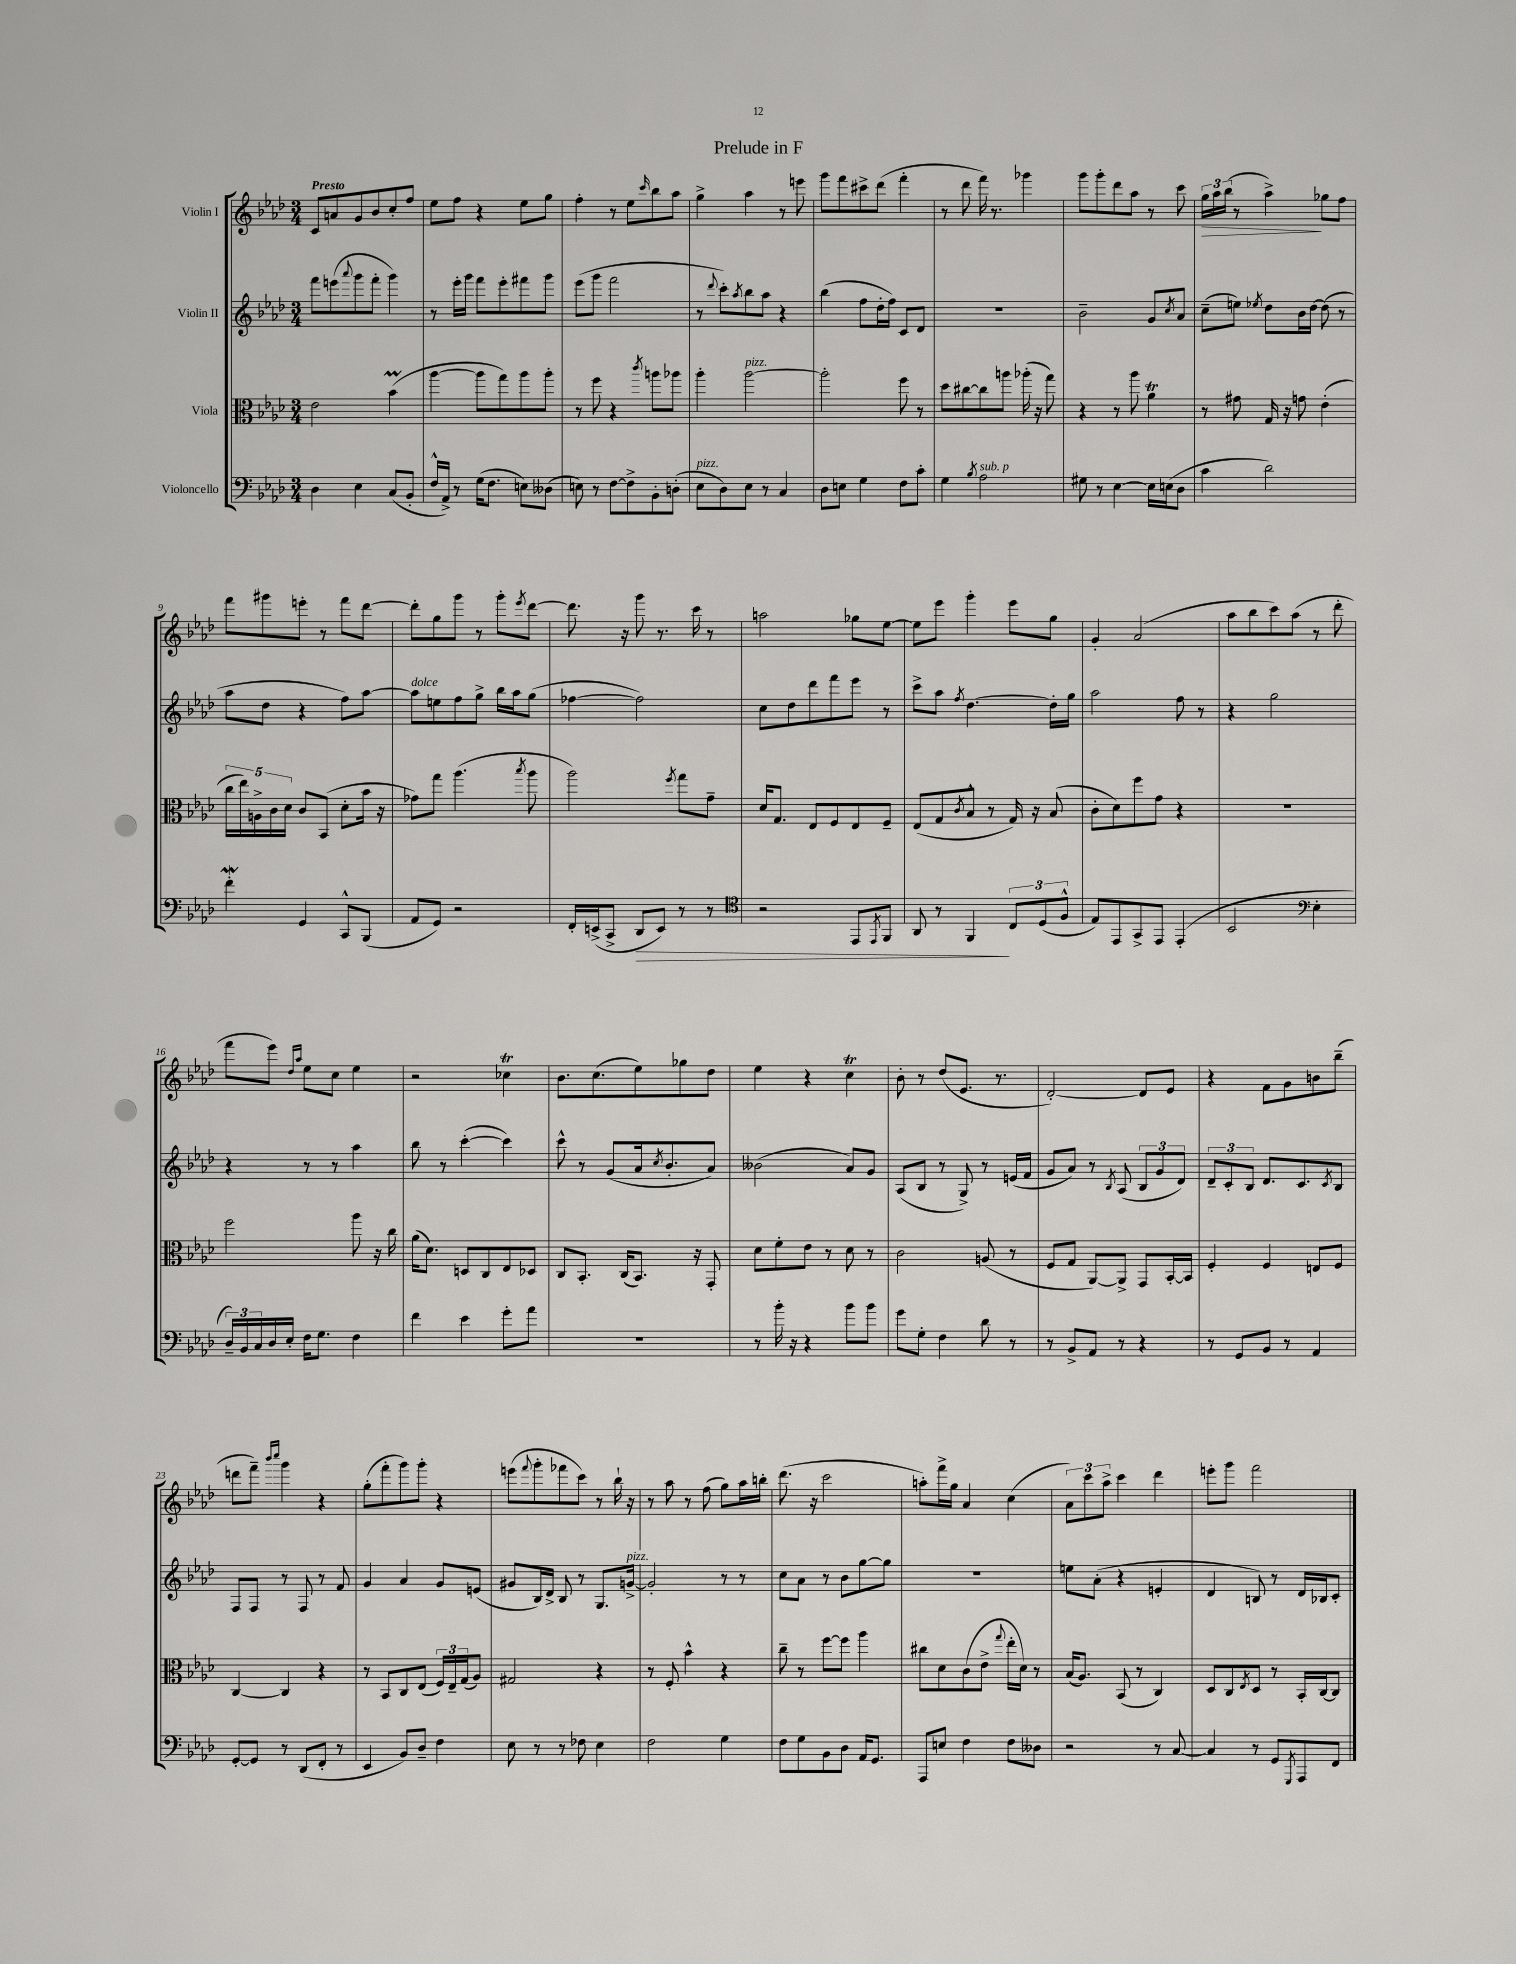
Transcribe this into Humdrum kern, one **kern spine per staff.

**kern	**dynam	**kern	**kern	**kern	**dynam
*part4	*part4	*part3	*part2	*part1	*part1
*staff4	*staff4	*staff3	*staff2	*staff1	*staff1
*I"Violoncello	*	*I"Viola	*I"Violin II	*I"Violin I	*
*clefF4	*	*clefC3	*clefG2	*clefG2	*
*k[b-e-a-d-]	*	*k[b-e-a-d-]	*k[b-e-a-d-]	*k[b-e-a-d-]	*
*M3/4	*	*M3/4	*M3/4	*M3/4	*
=1	=1	=1	=1	=1	=1
!	!	!	!	!LO:TX:a:B:t=Presto	!
4D-\	.	2e-\	8fff\L	8c/L	.
.	.	.	(8eeen\	8an/	.
.	.	.	8qqaaa-/	.	.
4E-\	.	.	8ggg\	8g/	.
.	.	.	8fff'\J	8b-/	.
(8C/L	.	(4b-M\	4ggg\)	8cc'/	.
8BB-'/J	.	.	.	8ff/J	.
=2	=2	=2	=2	=2	=2
16F^^/LL	.	[4aa-\	8r	8ee-\L	.
16AA-^/JJ)	.	.	.	.	.
8r	.	.	16eee-'\LL	8ff\J	.
.	.	.	16ggg\JJ	.	.
(16G\KL	.	8aa-\L]	8fff\L	4r	.
8.F\J	.	.	.	.	.
.	.	8gg\)	8eee-'\	.	.
8En\L)	.	8aa-\	8fff#X\	8ee-\L	.
(8D--X\J	.	8aa-'\J	8ggg\J	8gg\J	.
=3	=3	=3	=3	=3	=3
8En\)	.	8r	(8eee-\L	4ff'\	.
8r	.	8ff\	8ggg\J	.	.
[8F\L	.	4r	2fff\	8r	.
8F^\]	.	.	.	8ee-\L	.
.	.	8qccc/	.	16qqccc/	.
8BB-'\	.	8aan\L	.	8bb-\	.
(8Dn'\J	.	8aa-X\J	.	8aa-\J	.
=4	=4	=4	=4	=4	=4
!LO:TX:a:i:t=pizz.	!	!	!	!	!
8E-\L	.	4aa-'\	8r	4gg^\	.
.	.	.	8qqddd-/	.	.
8D-\)	.	.	8ccc'\L)	.	.
.	.	.	8qaa-/	.	.
!	!	!LO:TX:a:i:t=pizz.	!	!	!
8E-\J	.	[2aa-\	8bb-\	4aa-\	.
8r	.	.	8aa-\J	.	.
4C/	.	.	4r	8r	.
.	.	.	.	8eeen\	.
=5	=5	=5	=5	=5	=5
8D-\L	.	2aa-'\]	(4bb-\	8ggg\L	.
8En\J	.	.	.	8fff\	.
4G\	.	.	8ff\L	8ccc#X^\	.
.	.	.	16dd-'\L	(8ddd-\J	.
.	.	.	16ff\JJ)	.	.
8F\L	.	8ff\	8c/L	4fff'\	.
8c'\J	.	8r	8d-/J	.	.
=6	=6	=6	=6	=6	=6
4G\	.	8dd-\L	2.r	8r	.
.	.	[8cc#X\	.	8ddd-\	.
8qB-/	.	.	.	.	.
!LO:TX:a:i:t=sub. p	!	!	!	!	!
2A-\	.	8cc#\]	.	16fff\)	.
.	.	.	.	8.r	.
.	.	8aan\J	.	.	.
.	.	(16aa-X'\	.	4ggg-X\	.
.	.	16r	.	.	.
.	.	8gg\)	.	.	.
=7	=7	=7	=7	=7	=7
8G#X\	.	4r	2b-~\	8ggg\L	.
8r	.	.	.	8ggg'\	.
[4E-\	.	8r	.	8ddd-\	.
.	.	8aa-\	.	8aa-\J	.
16E-\LL]	.	4a-T\	8g/L	8r	.
(16En\J	.	.	.	.	.
.	.	.	8qcc/	.	.
8D-\J	.	.	8a-/J	8ccc\	.
=8	=8	=8	=8	=8	=8
!	!	!	!	!	!LO:HP:b
4c\	.	8r	(8cc~\L	24gg\LL	>
.	.	.	.	24aa-\	.
.	.	.	.	(24bb-\JJ	.
.	.	8g#X\	8een\J)	8r	.
.	.	.	8qee-X/	.	.
2d-\)	.	16G/	8dd-\L	4aa-^\)	.
.	.	16r	.	.	.
.	.	8gn\	16b-\L	.	.
.	.	.	[16dd-\JJ	.	.
.	.	(4e-'\	(8dd-\]	8gg-X\L	]
.	.	.	8r	8ff\J	.
!!LO:LB:g=z
=9	=9	=9	=9	=9	=9
4fW'\	.	20cc\LL	8aa-\L	8fff\L	.
.	.	20ee-\)	.	.	.
.	.	20An^\	.	.	.
.	.	.	8dd-\J	8ggg#X\	.
.	.	20c\	.	.	.
.	.	20d-\JJ	.	.	.
4GG/	.	8c/L	4r	8eeen'\J	.
.	.	(8BB-/J	.	8r	.
8CC^^/L	.	8d-'\L	8ff\L)	8fff\L	.
(8BBB-/J	.	16b-\Jk	[8aa-\J	[8ddd-\J	.
.	.	16r	.	.	.
=10	=10	=10	=10	=10	=10
!	!	!	!LO:TX:a:i:t=dolce	!	!
8AA-/L	.	8g-X\L)	8aa-\L]	8ddd-'\L]	.
8GG/J)	.	8gg\J	8een\	8gg\	.
2r	.	(4.aa-\	8ff\	8ggg\J	.
.	.	.	8gg^\J	8r	.
.	.	.	16bb-\LL	8ggg'\L	.
.	.	.	16aa-\J	.	.
.	.	8qbb-/	.	8qeee-/	.
.	.	8aa-\	(8gg\J	[8ddd-\J	.
=11	=11	=11	=11	=11	=11
16FF'/LL	.	2aa-\)	[4ff-X\	8.ddd-\]	.
(16EEn^/J	.	.	.	.	.
8CC^/J	.	.	.	.	.
.	.	.	.	16r	.
!	!LO:HP:b	!	!	!	!
8DD-/L	>	.	2ff-\])	8ggg\	.
8EE/J)	.	.	.	8.r	.
.	.	8qff/	.	.	.
8r	.	8gg\L	.	.	.
.	.	.	.	16ccc\	.
8r	.	8g~\J	.	8r	.
=12	=12	=12	=12	=12	=12
*clefC4	*	*	*	*	*
2r	.	16d-/KL	8cc\L	2aan\	.
.	.	8.G/J	.	.	.
.	.	.	8dd-\	.	.
.	.	8E-/L	8ddd-\	.	.
.	.	8F/	8fff\	.	.
8EE-/L	.	8E-/	8eee-\J	8gg-X\L	.
8qEE-/	.	.	.	.	.
8FF/J	.	8F~/J	8r	[8ee-\J	.
=13	=13	=13	=13	=13	=13
8AA-/	.	(8E-/L	8ccc^\L	8ee-\L]	.
8r	.	8G/	8aa-\J	8eee-\J	.
.	.	8qc/	8qff/	.	.
4FF/	.	8B-^^/J	[4.dd-\	4ggg'\	.
.	.	8r	.	.	.
12C/L	]	16G/)	.	8eee-\L	.
.	.	16r	.	.	.
(12D-/	.	.	.	.	.
.	.	(8B-/	16dd-'\LL]	8gg\J	.
12F^^/J	.	.	.	.	.
.	.	.	16gg\JJ	.	.
=14	=14	=14	=14	=14	=14
8E-/L)	.	8c'\L	2aa-\	4g'/	.
8EE-/	.	8d-\)	.	.	.
8GG^/	.	8ff\	.	(2a-/	.
8EE-/J	.	8g\J	.	.	.
(4EE-'/	.	4r	8ff\	.	.
.	.	.	8r	.	.
=15	=15	=15	=15	=15	=15
2BB-/	.	2.r	4r	8aa-\L	.
.	.	.	.	8bb-\	.
.	.	.	2gg\	8ccc\)	.
.	.	.	.	(8aa-\J	.
*clefF4	*	*	*	*	*
4E-'\	.	.	.	8r	.
.	.	.	.	8ddd-'\	.
!!LO:LB:g=z
=16	=16	=16	=16	=16	=16
24D-~/LL)	.	2ff\	4r	8fff\L	.
24BB-/	.	.	.	.	.
24C/	.	.	.	.	.
16D-/	.	.	.	8eee-\J)	.
16E-'/JJ	.	.	.	.	.
.	.	.	.	16qqdd-/LL	.
.	.	.	.	16qqaa-/JJ	.
16F\KL	.	.	8r	8ee-\L	.
8.G\J	.	.	.	.	.
.	.	.	8r	8cc\J	.
4F\	.	8aa-\	4aa-\	4ee-\	.
.	.	16r	.	.	.
.	.	16cc\	.	.	.
=17	=17	=17	=17	=17	=17
4f\	.	(16a-\KL	8bb-\	2r	.
.	.	8.d-\J)	.	.	.
.	.	.	8r	.	.
4e-\	.	8Dn/L	([4ccc'\	.	.
.	.	8C/	.	.	.
8g'\L	.	8E-/	4ccc\])	4cc-XT\	.
8a-\J	.	8D-X/J	.	.	.
=18	=18	=18	=18	=18	=18
2.r	.	8C/L	8ccc^^\	8.b-\L	.
.	.	8.BB-'/J	8r	.	.
.	.	.	.	(8.cc\	.
.	.	.	(8g/L	.	.
.	.	(16C/KL	.	.	.
.	.	8.BB-/J)	16a-/k	8ee-\)	.
.	.	.	8qcc/	.	.
.	.	.	8.b-'/	.	.
.	.	.	.	8gg-X\	.
.	.	16r	.	.	.
.	.	8GG'/	8a-/J)	8dd-\J	.
=19	=19	=19	=19	=19	=19
8r	.	8d-\L	(2b--X\	4ee-\	.
16b-'\	.	8f'\	.	.	.
16r	.	.	.	.	.
4r	.	8e-\J	.	4r	.
.	.	8r	.	.	.
8b-\L	.	8d-\	8a-/L)	4cct\	.
8b-\J	.	8r	8g/J	.	.
=20	=20	=20	=20	=20	=20
8g\L	.	2c\	(8A-/L	8b-'\	.
8G'\J	.	.	8B-/J	8r	.
4F\	.	.	8r	(8dd-/L	.
.	.	.	8G^/)	8.e-/J	.
8d-\	.	(8An/	8r	.	.
.	.	.	.	8.r	.
8r	.	8r	(16en/LL	.	.
.	.	.	16f/JJ	.	.
=21	=21	=21	=21	=21	=21
8r	.	8F/L	8g/L	[2d-'/)	.
8BB-^/L	.	8G/J	8a-/J)	.	.
8AA-/J	.	[8AA-/L)	8r	.	.
.	.	.	8qB-/	.	.
8r	.	8AA-^/J]	(8A-/	.	.
4r	.	8GG/L	12B-/L	8d-/L]	.
.	.	.	12g/	.	.
.	.	[16BB-'/L	.	8e-/J	.
.	.	.	12d-/J)	.	.
.	.	16BB-/JJ]	.	.	.
=22	=22	=22	=22	=22	=22
8r	.	4F'/	12d-~/L	4r	.
.	.	.	12c'/	.	.
8GG/L	.	.	.	.	.
.	.	.	12B-/J	.	.
8BB-/J	.	4F/	8.d-/L	8f\L	.
8r	.	.	.	8g\	.
.	.	.	8.c/	.	.
4AA-/	.	8En/L	.	8bn\	.
.	.	.	8qc/	.	.
.	.	8F/J	8B-/J	(8bb-~\J	.
!!LO:LB:g=z
=23	=23	=23	=23	=23	=23
[8GG'/L	.	[4C/	8F/L	8dddn\L	.
8GG/J]	.	.	8F/J	8fff~\J)	.
.	.	.	.	16qqbbb-/LL	.
.	.	.	.	16qqcccc/JJ	.
8r	.	4C/]	8r	4ggg\	.
(8DD-/L	.	.	8F/	.	.
8FF'/J	.	4r	8r	4r	.
8r	.	.	8f/	.	.
=24	=24	=24	=24	=24	=24
4EE-/	.	8r	4g/	(8gg'\L	.
.	.	8BB-/L	.	8fff'\	.
8BB-/L)	.	8C/	4a-/	8ggg\)	.
8D-~/J	.	(8E-/J	.	8ggg'\J	.
4F\	.	24F/LL)	8g/L	4r	.
.	.	24E-~/	.	.	.
.	.	(24G/J	.	.	.
.	.	8A-/J)	(8en/J	.	.
=25	=25	=25	=25	=25	=25
8E-\	.	2G#X/	8g#X/L	(8eeen\L	.
.	.	.	.	8qqfff/	.
8r	.	.	16B-/L)	8ggg'\	.
.	.	.	16d-^/JJ	.	.
8r	.	.	8B-/	8fff-X\	.
8F-X\	.	.	8r	8ccc\J)	.
4E-\	.	4r	8.G/L	8r	.
.	.	.	.	16bb-`\	.
!	!	!	!LO:TX:a:i:t=pizz.	!	!
.	.	.	[16gn^/Jk	16r	.
=26	=26	=26	=26	=26	=26
2F\	.	8r	2g'/]	8r	.
.	.	8F'/	.	8aa-\	.
.	.	4b-^^\	.	8r	.
.	.	.	.	(8ff\	.
4G\	.	4r	8r	8gg\L)	.
.	.	.	8r	16aa-\L	.
.	.	.	.	16bbn'\JJ	.
=27	=27	=27	=27	=27	=27
8F\L	.	8cc~\	8cc\L	(8.ddd-\	.
8G\	.	8r	8a-\J	.	.
.	.	.	.	16r	.
8BB-\	.	[8ff\L	8r	2ccc\	.
8D-\J	.	8ff\J]	8b-\L	.	.
16AA-/KL	.	4aa-\	[8gg\	.	.
8.GG/J	.	.	.	.	.
.	.	.	8gg\J]	.	.
=28	=28	=28	=28	=28	=28
8AAA-/L	.	8cc#X\L	2.r	8aan'\L)	.
8En/J	.	8d-\	.	16fff^\L	.
.	.	.	.	16gg\JJ	.
4F\	.	(8c\	.	4a-/	.
.	.	8e-^\J	.	.	.
.	.	8qqgg/	.	.	.
8F\L	.	16ee-'\LL	.	(4cc\	.
.	.	16d-\JJ)	.	.	.
8D--X\J	.	8r	.	.	.
=29	=29	=29	=29	=29	=29
2r	.	(16B-/KL	8een\L	12a-\L)	.
.	.	8.A-/J)	.	.	.
.	.	.	.	12ccc\	.
.	.	.	(8a-'\J	.	.
.	.	.	.	12aa-^\J	.
.	.	(8BB-/	4r	4ccc\	.
.	.	8r	.	.	.
8r	.	4C/)	4en'/	4ddd-\	.
[8C/	.	.	.	.	.
=30	=30	=30	=30	=30	=30
4C/]	.	8D-/L	4d-/	8eeen'\L	.
.	.	8C/	.	8ggg\J	.
.	.	8qE-/	.	.	.
8r	.	8D-/J	8Bn/)	2fff\	.
8GG/L	.	8r	8r	.	.
8qGGG/	.	.	.	.	.
8AAA-/	.	16BB-'/LL	16d-/LL	.	.
.	.	[16C/J	16B-X/J	.	.
8FF/J	.	8C/J]	8c'/J	.	.
==	==	==	==	==	==
*-	*-	*-	*-	*-	*-
